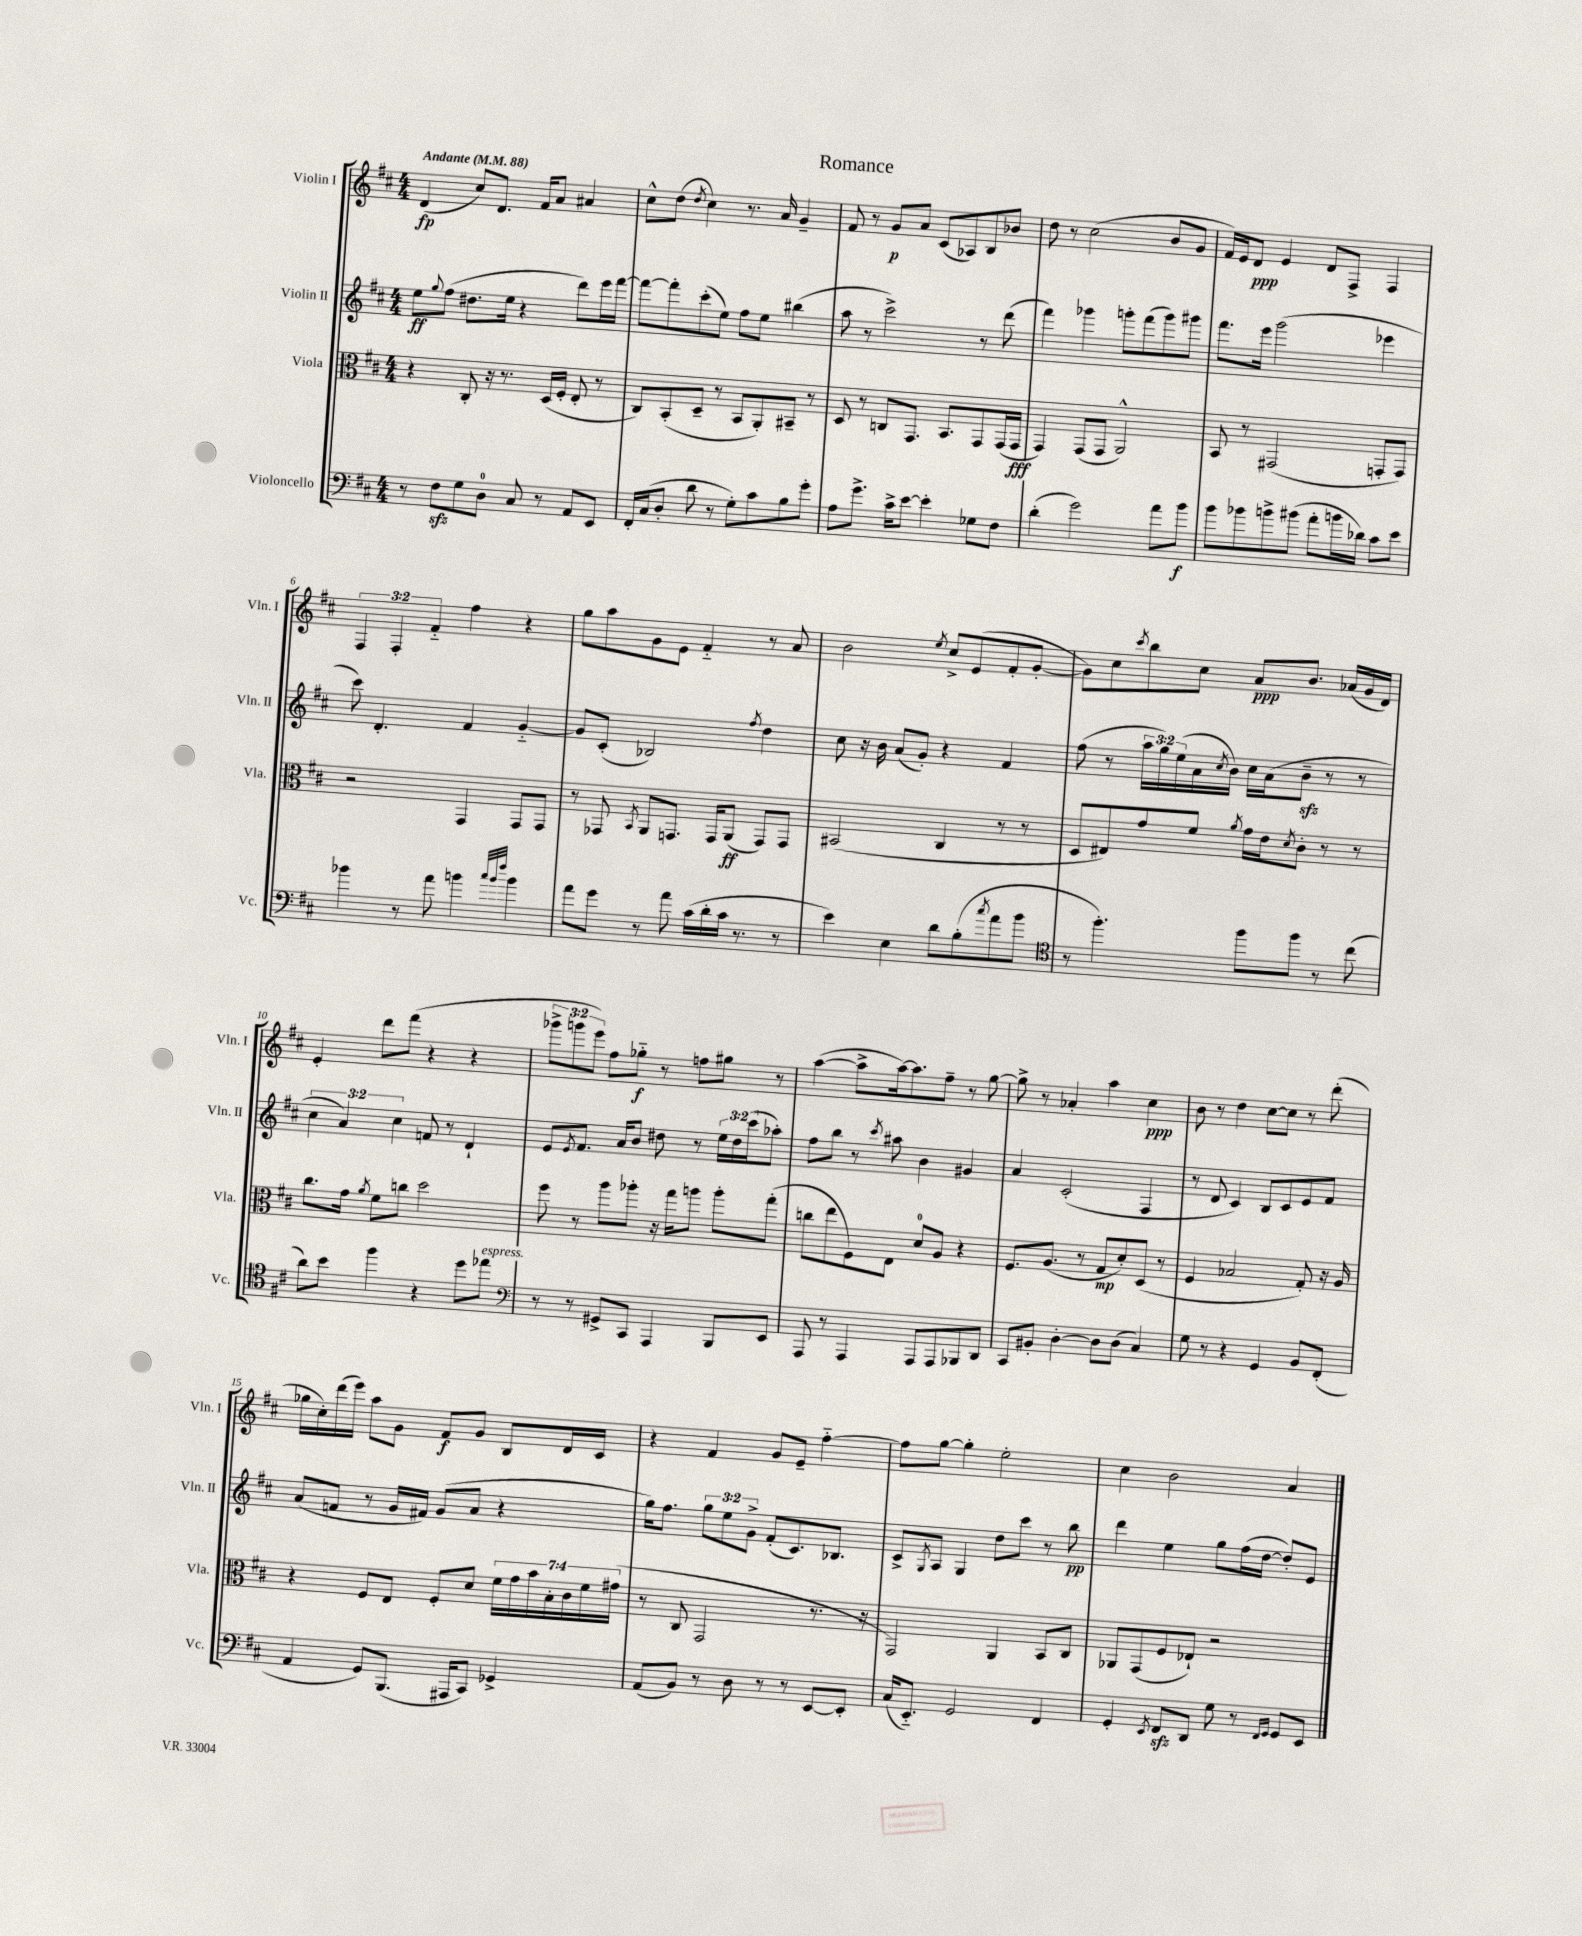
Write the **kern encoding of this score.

**kern	**dynam	**kern	**dynam	**kern	**dynam	**kern	**dynam
*part4	*part4	*part3	*part3	*part2	*part2	*part1	*part1
*staff4	*staff4	*staff3	*staff3	*staff2	*staff2	*staff1	*staff1
*I"Violoncello	*	*I"Viola	*	*I"Violin II	*	*I"Violin I	*
*I'Vc.	*	*I'Vla.	*	*I'Vln. II	*	*I'Vln. I	*
*clefF4	*	*clefC3	*	*clefG2	*	*clefG2	*
*k[f#c#]	*	*k[f#c#]	*	*k[f#c#]	*	*k[f#c#]	*
*M4/4	*	*M4/4	*	*M4/4	*	*M4/4	*
*MM88	*	*MM88	*	*MM88	*	*MM88	*
=1	=1	=1	=1	=1	=1	=1	=1
!	!	!	!	!	!	!LO:TX:a:B:t=Andante	!
8r	.	4r	.	8ee\L	ff	(4d/	fp
.	.	.	.	8qqgg/	.	.	.
8F#zz\L	.	.	.	(8ff#\J	.	.	.
8G\	.	8C#'/	.	8.dd#X\L	.	8cc#/L)	.
8D\J	.	16r	.	.	.	8.d/J	.
.	.	8.r	.	16ee\Jk	.	.	.
8C#/	.	.	.	4r	.	.	.
.	.	.	.	.	.	16f#/KL	.
8r	.	(16D/LL	.	.	.	8a/J	.
.	.	16F#'/JJ	.	.	.	.	.
8AA/L	.	8E'/	.	8ddd\L)	.	4a#X/	.
8EE/J	.	8r	.	16eee\L	.	.	.
.	.	.	.	[16fff#\JJ	.	.	.
=2	=2	=2	=2	=2	=2	=2	=2
16FF#'/LL	.	8C#/L)	.	8fff#\L_	.	8cc#^^\L	.
(16C#/J	.	.	.	.	.	.	.
8D'/J	.	(8BB'/	.	8fff#'\]	.	(8dd\J	.
.	.	.	.	.	.	8qdd/	.
8d\	.	8D~/J	.	(8ccc#'\	.	4cc#\)	.
8r	.	8r	.	8ee\J)	.	.	.
8G'\L)	.	8BB/L	.	8ff#\L	.	8.r	.
8c#\	.	8AA'/)	.	8ee\J	.	.	.
.	.	.	.	.	.	16a/	.
8B\	.	8BB#X~/J	.	(4bb#X\	.	4g~/	.
8g'\J	.	8r	.	.	.	.	.
=3	=3	=3	=3	=3	=3	=3	=3
8A\L	.	8D/	.	8aa\	.	8f#/	.
8.g^\J	.	8r	.	8r	.	8r	.
.	.	8Cn/L	.	2ccc#^\)	.	8g/L	p
16c#^\KL	.	.	.	.	.	.	.
[8e\J	.	8.GG/J	.	.	.	8a/J	.
4e'\]	.	.	.	.	.	(8c#/L	.
.	.	8.BB/L	.	.	.	.	.
.	.	.	.	.	.	8A-X/)	.
8G-X\L	.	8GG/	.	8r	.	8B/	.
8F#\J	.	(16GG/L	.	(8ddd\	.	8b-X/J	.
.	.	16GG/JJ	fff	.	.	.	.
=4	=4	=4	=4	=4	=4	=4	=4
(4d'\	.	4GG/)	.	4fff#\)	.	8dd\	.
.	.	.	.	.	.	8r	.
2g\)	.	(8GG/L	.	4ggg-X\	.	(2cc#\	.
.	.	8GG/J	.	.	.	.	.
.	.	2AA^^/)	.	8gggn'\L	.	.	.
.	.	.	.	(8fff#\	.	.	.
8a\L	.	.	.	8ggg\)	.	8b/L	.
8b\J	f	.	.	8ggg#X\J	.	8g/J	.
=5	=5	=5	=5	=5	=5	=5	=5
8b\L	.	8BB/	.	8.fff#\L	.	16f#/LL)	.
.	.	.	.	.	.	16e/J	.
8b-X\	.	8r	.	.	.	8d/J	ppp
.	.	.	.	16eee\Jk	.	.	.
8bn^\	.	(2GG#X/	.	(2ggg\	.	4e/	.
(8b#X\J	.	.	.	.	.	.	.
8a'\L	.	.	.	.	.	8d/L	.
16bn\L	.	.	.	.	.	8F#^/J	.
16d-X\JJ)	.	.	.	.	.	.	.
8c#\L	.	8GGn'/L	.	4eee-X\	.	4F#/	.
8e\J	.	8GG/J)	.	.	.	.	.
!!LO:LB:g=z
=6	=6	=6	=6	=6	=6	=6	=6
4b-X\	.	2r	.	8ccc#\)	.	6F#/	.
.	.	.	.	4.d'/	.	.	.
.	.	.	.	.	.	6F#'/	.
8r	.	.	.	.	.	.	.
.	.	.	.	.	.	6f#/	.
8a\	.	.	.	.	.	.	.
4bn\	.	4GG/	.	4f#/	.	4ff#\	.
32qqcc#/LLL	.	.	.	.	.	.	.
32qqb/	.	.	.	.	.	.	.
32qqff#/JJJ	.	.	.	.	.	.	.
4b\	.	8GG/L	.	[4g/	.	4r	.
.	.	8GG/J	.	.	.	.	.
=7	=7	=7	=7	=7	=7	=7	=7
8a\L	.	8r	.	8g/L]	.	8gg\L	.
8g\J	.	8GG-X/	.	(8c#'/J	.	8aa\	.
.	.	8qBB/	.	.	.	.	.
8r	.	8AA/L	.	2B-X/)	.	8g\	.
8a\	.	8.GGn/J	.	.	.	8e\J	.
(16c#\LL	.	.	.	.	.	4f#/	.
16d'\	.	16GG/KL	.	.	.	.	.
16c#\JJ	.	(8AA/J	ff	.	.	.	.
8.r	.	.	.	.	.	.	.
.	.	.	.	8qff#/	.	.	.
.	.	8GG/L)	.	4dd\	.	8r	.
8r	.	8GG/J	.	.	.	8a/	.
=8	=8	=8	=8	=8	=8	=8	=8
4e\)	.	(2BB#X/	.	8cc#\	.	2b\	.
.	.	.	.	16r	.	.	.
.	.	.	.	16b\	.	.	.
4E\	.	.	.	(8a/L	.	.	.
.	.	.	.	8g'/J)	.	.	.
.	.	.	.	.	.	8qee/	.
8d\L	.	4C#/	.	4r	.	8cc#^/L	.
(8B'\	.	.	.	.	.	(8e/	.
8qcc#/	.	.	.	.	.	.	.
8a\	.	8r	.	4f#/	.	8f#'/	.
8b\J	.	8r	.	.	.	[8g'/J	.
=9	=9	=9	=9	=9	=9	=9	=9
*clefC4	*	*	*	*	*	*	*
8r	.	8D/L	.	(8ff#\	.	8g\L])	.
4.ff#'\)	.	8E#X/)	.	8r	.	8cc#\	.
.	.	.	.	.	.	8qccc#/	.
.	.	8g/	.	24aa\LL	.	8bb\	.
.	.	.	.	24gg\)	.	.	.
.	.	.	.	(24ee\	.	.	.
.	.	8f#/J	.	16a\	.	8cc#\J	.
.	.	.	.	8qcc#/	.	.	.
.	.	.	.	16b\JJ)	.	.	.
.	.	8qa/	.	.	.	.	.
8ff#\L	.	16g\LL	.	16cc#\LL	.	8a/L	ppp
.	.	16e\J	.	(16a\J	.	.	.
.	.	8qd/	.	.	.	.	.
8ff#\J	.	8c#'\J	.	8bzz~\J	.	8.b/J	.
8r	.	8r	.	8r	.	.	.
.	.	.	.	.	.	(16a-X/LL	.
(8cc#\	.	8r	.	8r	.	16g/	.
.	.	.	.	.	.	16d/JJ)	.
!!LO:LB:g=z
=10	=10	=10	=10	=10	=10	=10	=10
8a\L)	.	8.cc#\L	.	6cc#\	.	4e'/	.
8b\J	.	.	.	.	.	.	.
.	.	.	.	6a/)	.	.	.
.	.	16g\Jk	.	.	.	.	.
.	.	8qa/	.	.	.	.	.
4ff#\	.	8f#\L	.	.	.	8ddd\L	.
.	.	.	.	6cc#\	.	.	.
.	.	8ccn\J	.	.	.	(8fff#\J	.
4r	.	2dd\	.	8fn/	.	4r	.
.	.	.	.	8r	.	.	.
8dd\L	.	.	.	4d`/	.	4r	.
!LO:TX:a:i:t=espress.	!	!	!	!	!	!	!
8ee-X\J	.	.	.	.	.	.	.
=11	=11	=11	=11	=11	=11	=11	=11
*clefF4	*	*	*	*	*	*	*
8r	.	8ff#\	.	8e/L	.	12ggg-X^\L	.
.	.	.	.	.	.	12gggn\	.
.	.	.	.	8qe/	.	.	.
8r	.	8r	.	8.f#/J	.	.	.
.	.	.	.	.	.	12eee\J)	.
8GG#X^/L	.	8aa\L	.	.	.	8ff#\L	.
.	.	.	.	16a/KL	.	.	.
8CC#/J	.	8aa-X'\J	.	8b/J	.	8gg-X\J	f
4AAA/	.	16r	.	8dd#X\	.	8r	.
.	.	16gg\KL	.	.	.	.	.
.	.	8aan\J	.	8r	.	8ffn\L	.
8BBB/L	.	8aa'\L	.	24ee\LL	.	8gg#X\J	.
.	.	.	.	24dd#\	.	.	.
.	.	.	.	(24ccc#\J	.	.	.
8EE/J	.	(8gg'\J	.	8aa-X'\J)	.	8r	.
=12	=12	=12	=12	=12	=12	=12	=12
8AAA/	.	8ccn\L	.	8ff#\L	.	([4aa\	.
8r	.	8ee\	.	8bb\J	.	.	.
4AAA/	.	8F#\)	.	8r	.	8aa^\L]	.
.	.	.	.	8qccc#/	.	.	.
.	.	8E\J	.	8aa#X\	.	[16aa\k)	.
.	.	.	.	.	.	8.aa\]	.
8AAA/L	.	8d/L	.	4b\	.	.	.
8AAA/	.	8A/J	.	.	.	8ff#~\J	.
8BBB-X/	.	4r	.	4g#X/	.	8r	.
8DD/J	.	.	.	.	.	[8gg\	.
=13	=13	=13	=13	=13	=13	=13	=13
8CC#/L	.	8.F#/L	.	4a/	.	8gg^\]	.
8BB#X'/J	.	.	.	.	.	8r	.
.	.	(8.A/J	.	.	.	.	.
[4D'\	.	.	.	(2c#'/	.	4a-X'/	.
.	.	8r	.	.	.	.	.
8D\L]	.	8G/L	mp	.	.	4aa\	.
(8D\J	.	8d'/)	.	.	.	.	.
4C#/)	.	(8D/J	.	4F#/	.	4cc#\	ppp
.	.	8r	.	.	.	.	.
=14	=14	=14	=14	=14	=14	=14	=14
8G\	.	4F#/	.	8r	.	8b\	.
8r	.	.	.	8d/	.	8r	.
4r	.	2B-X/	.	4c#/)	.	4dd\	.
4GG/	.	.	.	8B/L	.	[8cc#\L	.
.	.	.	.	8c#/	.	8cc#\J]	.
8BB/L	.	8G'/)	.	8e/	.	8r	.
(8FF#'/J	.	16r	.	8f#/J	.	(8ddd'\	.
.	.	16A/	.	.	.	.	.
!!LO:LB:g=z
=15	=15	=15	=15	=15	=15	=15	=15
4AA/	.	4r	.	(8a/L	.	16gg-X\LL	.
.	.	.	.	.	.	16cc#'\)	.
.	.	.	.	8fn/J	.	(16ddd\	.
.	.	.	.	.	.	16eee\JJ)	.
8GG/L)	.	8F#/L	.	8r	.	8aa\L	.
(8.BBB/J	.	8E/J	.	16g/LL	.	8g\J	.
.	.	.	.	16f#X/JJ)	.	.	.
.	.	8F#'/L	.	(8g/L	.	8f#/L	f
16AAA#X/KL	.	.	.	.	.	.	.
8CC#/J)	.	8d/J	.	8a/J	.	8g/J	.
4GG-X^/	.	28f#\LL	.	4r	.	8B/L	.
.	.	28g\	.	.	.	.	.
.	.	28b\	.	.	.	.	.
.	.	28B'\	.	.	.	.	.
.	.	.	.	.	.	16d/L	.
.	.	28c#\	.	.	.	.	.
.	.	28f#\	.	.	.	.	.
.	.	.	.	.	.	16c#/JJ	.
.	.	(28g#X\JJ	.	.	.	.	.
=16	=16	=16	=16	=16	=16	=16	=16
(8AA/L	.	8r	.	16gg\KL)	.	4r	.
.	.	.	.	8.ff#\J	.	.	.
8BB/J)	.	8C#/	.	.	.	.	.
8r	.	2GG/	.	12gg\L	.	4f#/	.
.	.	.	.	12ee\	.	.	.
8D\	.	.	.	.	.	.	.
.	.	.	.	12g^\J	.	.	.
8r	.	.	.	(8f#'/L	.	8g/L	.
8r	.	.	.	8.c#/)	.	8e~/J	.
[8EE/L	.	8.r	.	.	.	[4ff#\	.
.	.	.	.	8.B-X/J	.	.	.
8EE'/J]	.	.	.	.	.	.	.
.	.	16r	.	.	.	.	.
=17	=17	=17	=17	=17	=17	=17	=17
(16C#/KL	.	2GG/)	.	8c#^/L	.	8ff#\L]	.
8.EE/J)	.	.	.	.	.	.	.
.	.	.	.	8qG/	.	.	.
.	.	.	.	8A/J	.	[8gg\J	.
2GG/	.	.	.	4G/	.	4gg'\]	.
.	.	4AA/	.	8dd\L	.	2ee'\	.
.	.	.	.	8ccc#\J	.	.	.
4FF#/	.	8BB/L	.	8r	.	.	.
.	.	8C#/J	.	8bb\	pp	.	.
=18	=18	=18	=18	=18	=18	=18	=18
4GG'/	.	8AA-X/L	.	4ddd\	.	4cc#\	.
.	.	(8GG/	.	.	.	.	.
8qEE/	.	.	.	.	.	.	.
8FF#zz/L	.	8F#/	.	4ee\	.	2b\	.
8DD/J	.	8E-X`/J)	.	.	.	.	.
8G\	.	2r	.	8gg\L	.	.	.
8r	.	.	.	(16ff#\L	.	.	.
.	.	.	.	[16dd\JJ	.	.	.
16qqFF#/LL	.	.	.	.	.	.	.
16qqGG/JJ	.	.	.	.	.	.	.
8GG/L	.	.	.	8dd'/L])	.	4a/	.
8EE/J	.	.	.	8e/J	.	.	.
==	==	==	==	==	==	==	==
*-	*-	*-	*-	*-	*-	*-	*-
